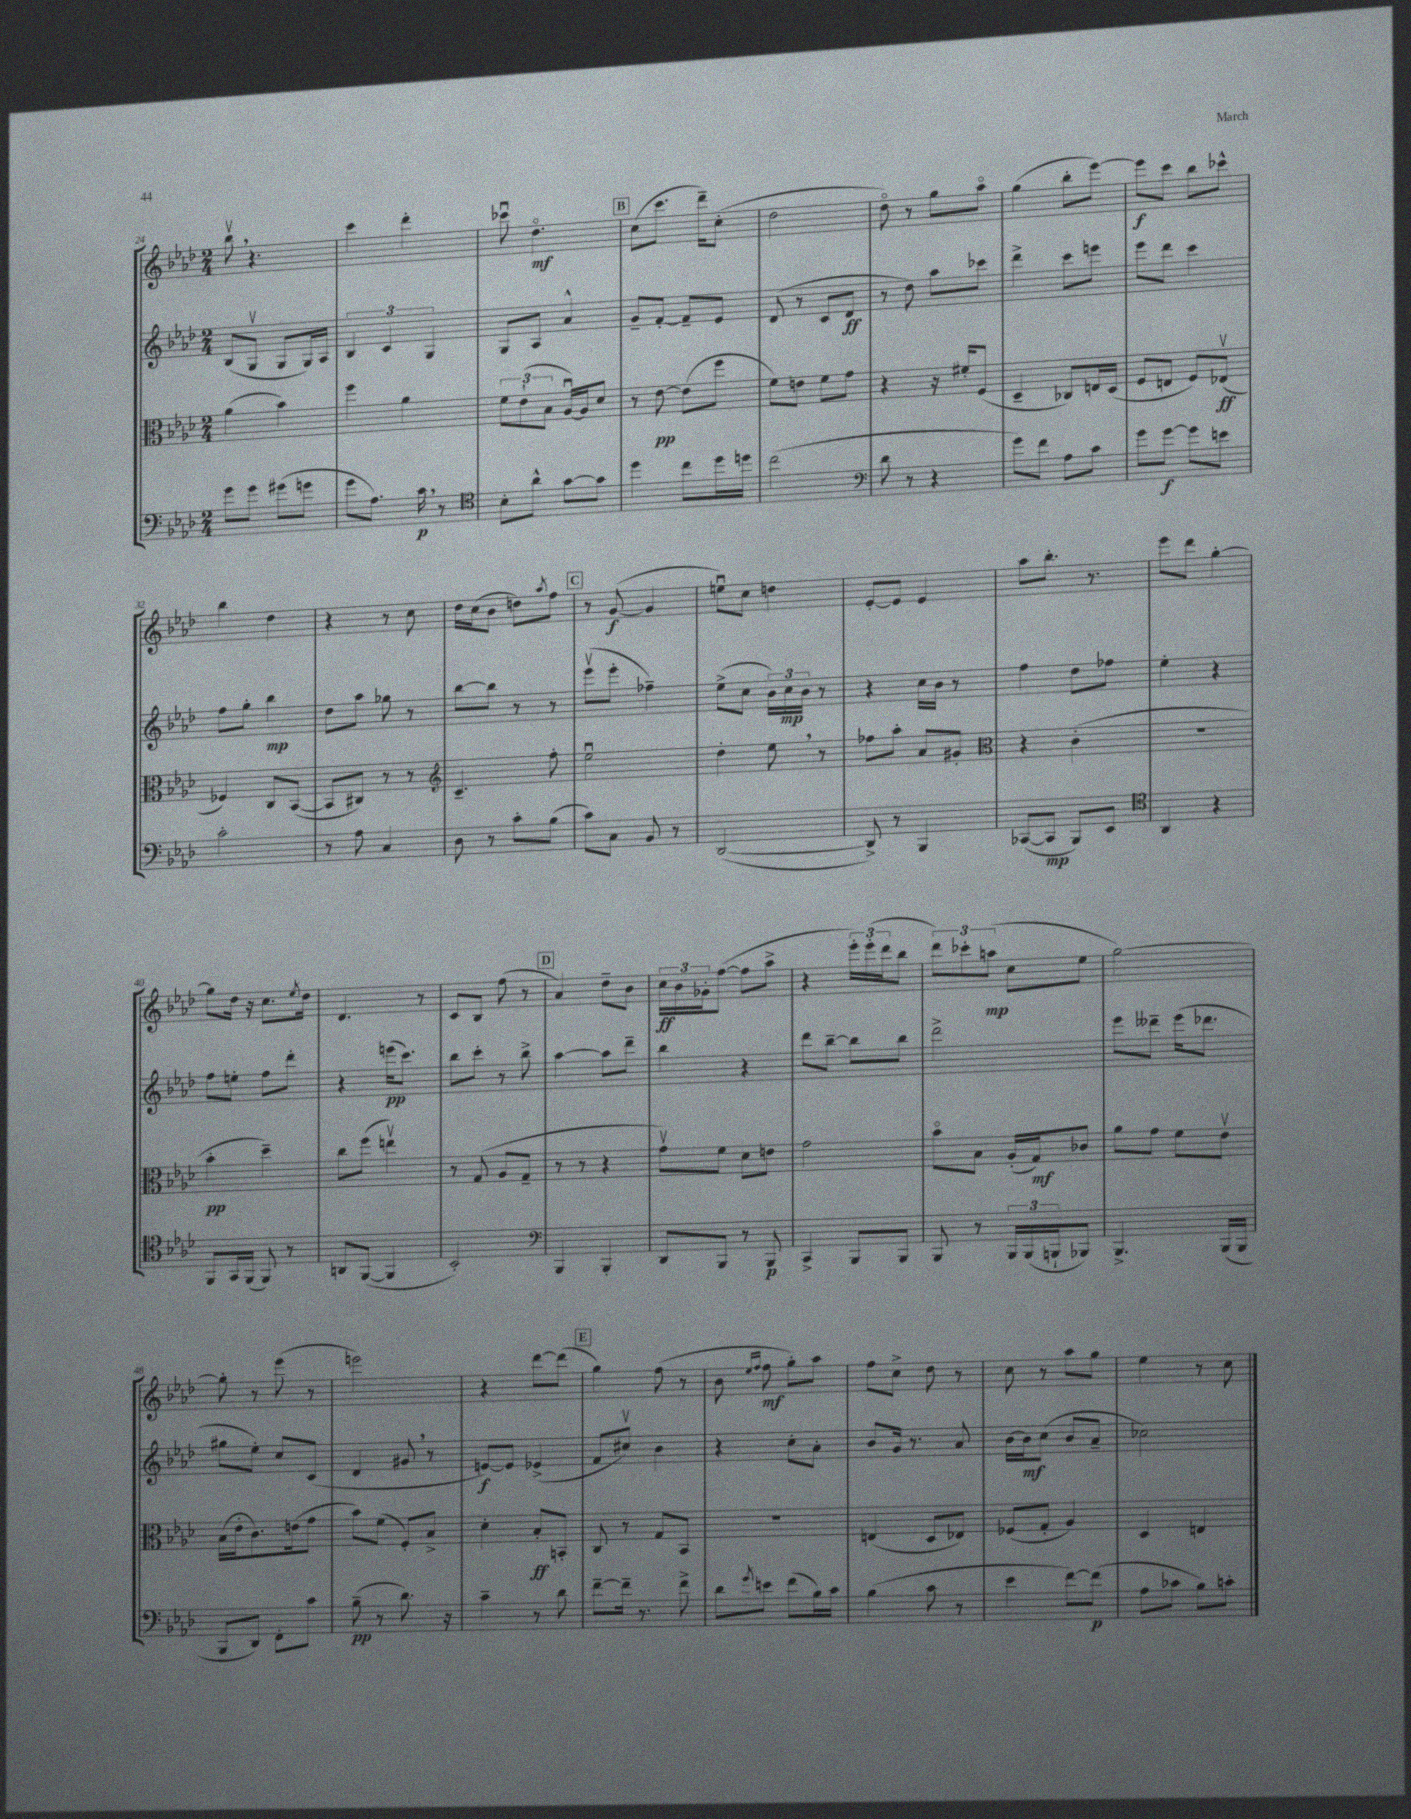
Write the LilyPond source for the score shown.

<<
\new StaffGroup <<
\new Staff = "s0" {
    \clef treble \key aes \major \numericTimeSignature \time 2/4
    bes''8\upbow \breathe r4. |
    c'''4 des'''4-. |
    ces'''8\downbow des''4.\flageolet\mf |
    \mark \markup { \box "B" } c''8( c'''8. des'''16--) c''8-.( |
    des''2 |
    des''8\flageolet) r8 g''8 aes''8\flageolet |
    g''4( bes''8-. ees'''8~) |
    ees'''8\f c'''8 bes''8 ces'''8-^ |
    bes''4 des''4 |
    r4 r8 c''8 |
    des''16 c''16( bes'8 d''8) \acciaccatura { aes''8 } f''8 |
    \mark \markup { \box "C" } r8 g'8~\f( g'4 |
    e''8\downbow) c''8 d''4 |
    ees'8~-. ees'8 ees'4 |
    aes''8 bes''8.-. r8. |
    ees'''8 des'''8 g''4~-. |
    g''8 des''16 r16 c''8. \acciaccatura { ees''8 } des''16 |
    des'4. r8 |
    c'8 bes8 f''8( r8 |
    \mark \markup { \box "D" } aes'4) des''8-- bes'8 |
    \tuplet 3/2 { c''16\ff bes'16 ges'16-. } f''8~( f''8 aes''8-> |
    r4 \tuplet 3/2 { ees'''16-.) ees'''16-.( des'''16 } bes''8 |
    \tuplet 3/2 { des'''8) ces'''8-. a''8\mp( } c''8 ees''8 |
    g''2~) |
    g''8-. r8 ees'''8( r8 |
    e'''2) |
    r4 des'''8~ des'''8( |
    \mark \markup { \box "E" } g''4) f''8( r8 |
    bes'8 \grace { ees''16 f''16 } f''8\mf g''8-.) aes''8 |
    f''8 c''8-> des''8 r8 |
    c''8 r8 aes''8 g''8 |
    ees''4 r8 c''8 \bar "|." |
}
\new Staff = "s1" {
    \clef treble \key aes \major \numericTimeSignature \time 2/4
    bes8( g8\upbow g8 g16) aes16 |
    \tuplet 3/2 { bes4 c'4 g4 } |
    g8 aes8 aes'4-^ |
    \mark \markup { \box "B" } g'8-- f'8~-. f'8-- ees'8 |
    des'8( r8 c'8 des'8\ff |
    r8 des''8) aes''8 ces'''8 |
    des'''4-> c'''8 e'''8 |
    ees'''8 des'''8 c'''4 |
    f''8 g''8-. bes''4\mp |
    des''8 aes''8 ges''8 r8 |
    bes''8~ bes''8 r8 r8 |
    \mark \markup { \box "C" } ees'''8\upbow( ees'''8-. fes''4--) |
    ees''8->( c''8 \tuplet 3/2 { bes'16) c''16\mp bes'16 } r8 |
    r4 c''16 bes'16 r8 |
    f''4 des''8 fes''8 |
    ees''4-. r4 |
    f''8 e''8-. f''8 des'''8-. |
    r4 e'''16\pp( c'''8.) |
    bes''8 c'''8-. r8 bes''8-> |
    \mark \markup { \box "D" } aes''4~ aes''8 des'''8-- |
    bes''4 r4 |
    des'''8 bes''8~-- bes''8 bes''8 |
    des'''2-> |
    ees'''8 deses'''8-- ees'''16( des'''8. |
    gis''8 ees''8-.) c''8 c'8( |
    des'4 gis'8 \breathe r8 |
    e'8~\f) e'8 ees'4->( |
    \mark \markup { \box "E" } f'8 cis''8\upbow) bes'4 |
    r4 c''8-. aes'8-. |
    bes'8 g'16 r8. aes'8 |
    bes'16~ bes'16\mf c''8( bes'8 aes'8-- |
    ces''2) \bar "|." |
}
\new Staff = "s2" {
    \clef alto \key aes \major \numericTimeSignature \time 2/4
    aes'4( bes'4) |
    f''4 aes'4 |
    \tuplet 3/2 { f'8 ees'8-!( bes8 } aes16~\downbow) aes16 des'8 |
    \mark \markup { \box "B" } r8 ees'8~\pp ees'8( f''8 |
    f'8) e'8 f'8 g'8 |
    r4 r16 fis'16-. f8( |
    des4-- ces8) e16 des16( |
    f8 e8 f8) ees8\upbow\ff( |
    fes4) c8 bes,8~( |
    bes,8 cis8) r8 r8 |
    \clef treble c'4.-- f''8-. |
    \mark \markup { \box "C" } ees''2\downbow |
    des''4-. ees''8 \breathe r8 |
    fes''8 aes''8-. aes'8 gis'8-. |
    \clef alto r4 c'4-.( |
    R2 |
    bes'4-.\pp des''4--) |
    c''8 f''8( e''4\upbow) |
    r8 g8( aes8 g8-- |
    \mark \markup { \box "D" } r8 r8 r4 |
    g'8\upbow) f'8 des'8 e'8 |
    g'2 |
    bes'8\flageolet bes8 aes16-.( g16\mf) ces'8 |
    aes'8 g'8 f'8 ees'8\upbow |
    bes16( ees'16-. c'8.) e'16( g'8 |
    bes'8) f'8( f8-.) bes8-> |
    des'4-. bes8-.\ff b,8-. |
    \mark \markup { \box "E" } c8 r8 g8 bes,8 |
    R2 |
    e4( des8 ees8) |
    fes8( g8-. aes4) |
    des4 e4 \bar "|." |
}
\new Staff = "s3" {
    \clef bass \key aes \major \numericTimeSignature \time 2/4
    g'8 g'8 gis'8( g'8 |
    g'8 aes8.) c'16\p \breathe r8 |
    \clef tenor bes8-. aes'8-^ g'8~ g'8 |
    \mark \markup { \box "B" } des''4 c''8 des''16 d''16 |
    c''2( |
    \clef bass des'8 r8 r4 |
    g'8) f'8 aes8 c'8 |
    g'8 g'8~\f g'8 e'8 |
    c'2-. |
    r8 aes8 c4 |
    des8 r8 c'8-. bes8( |
    \mark \markup { \box "C" } c'8) c8 bes,8 r8 |
    des,2~( |
    des,8->) r8 bes,,4 |
    ces,8~( ces,8\mp bes,,8) ees,8 |
    \clef tenor aes,4 r4 |
    f,8 g,16 f,16( f,8) r8 |
    a,8 f,8~( f,4 |
    bes,2-.) |
    \mark \markup { \box "D" } \clef bass bes,,4 bes,,4-. |
    des,8 bes,,8 r8 bes,,8\p |
    c,4-> bes,,8 bes,,8 |
    bes,,8 r8 \tuplet 3/2 { bes,,16 bes,,16( b,,16-! } bes,,8) |
    bes,,4.-> bes,,16( bes,,16 |
    bes,,8 des,8) f,8-. c'8 |
    bes8--\pp( r8 des'8.) r16 |
    c'4-- r8 des'8 |
    \mark \markup { \box "E" } f'8~-- f'16-- r8. f'8-> |
    des'8 \acciaccatura { g'8 } e'8 f'8( bes16) c'16 |
    bes4( c'8 r8 |
    ees'4 f'8~) f'8\p( |
    aes8 ces'8 bes8) c'8-. \bar "|." |
}
>>
>>
\layout { \context { \Score currentBarNumber = #24 } }
